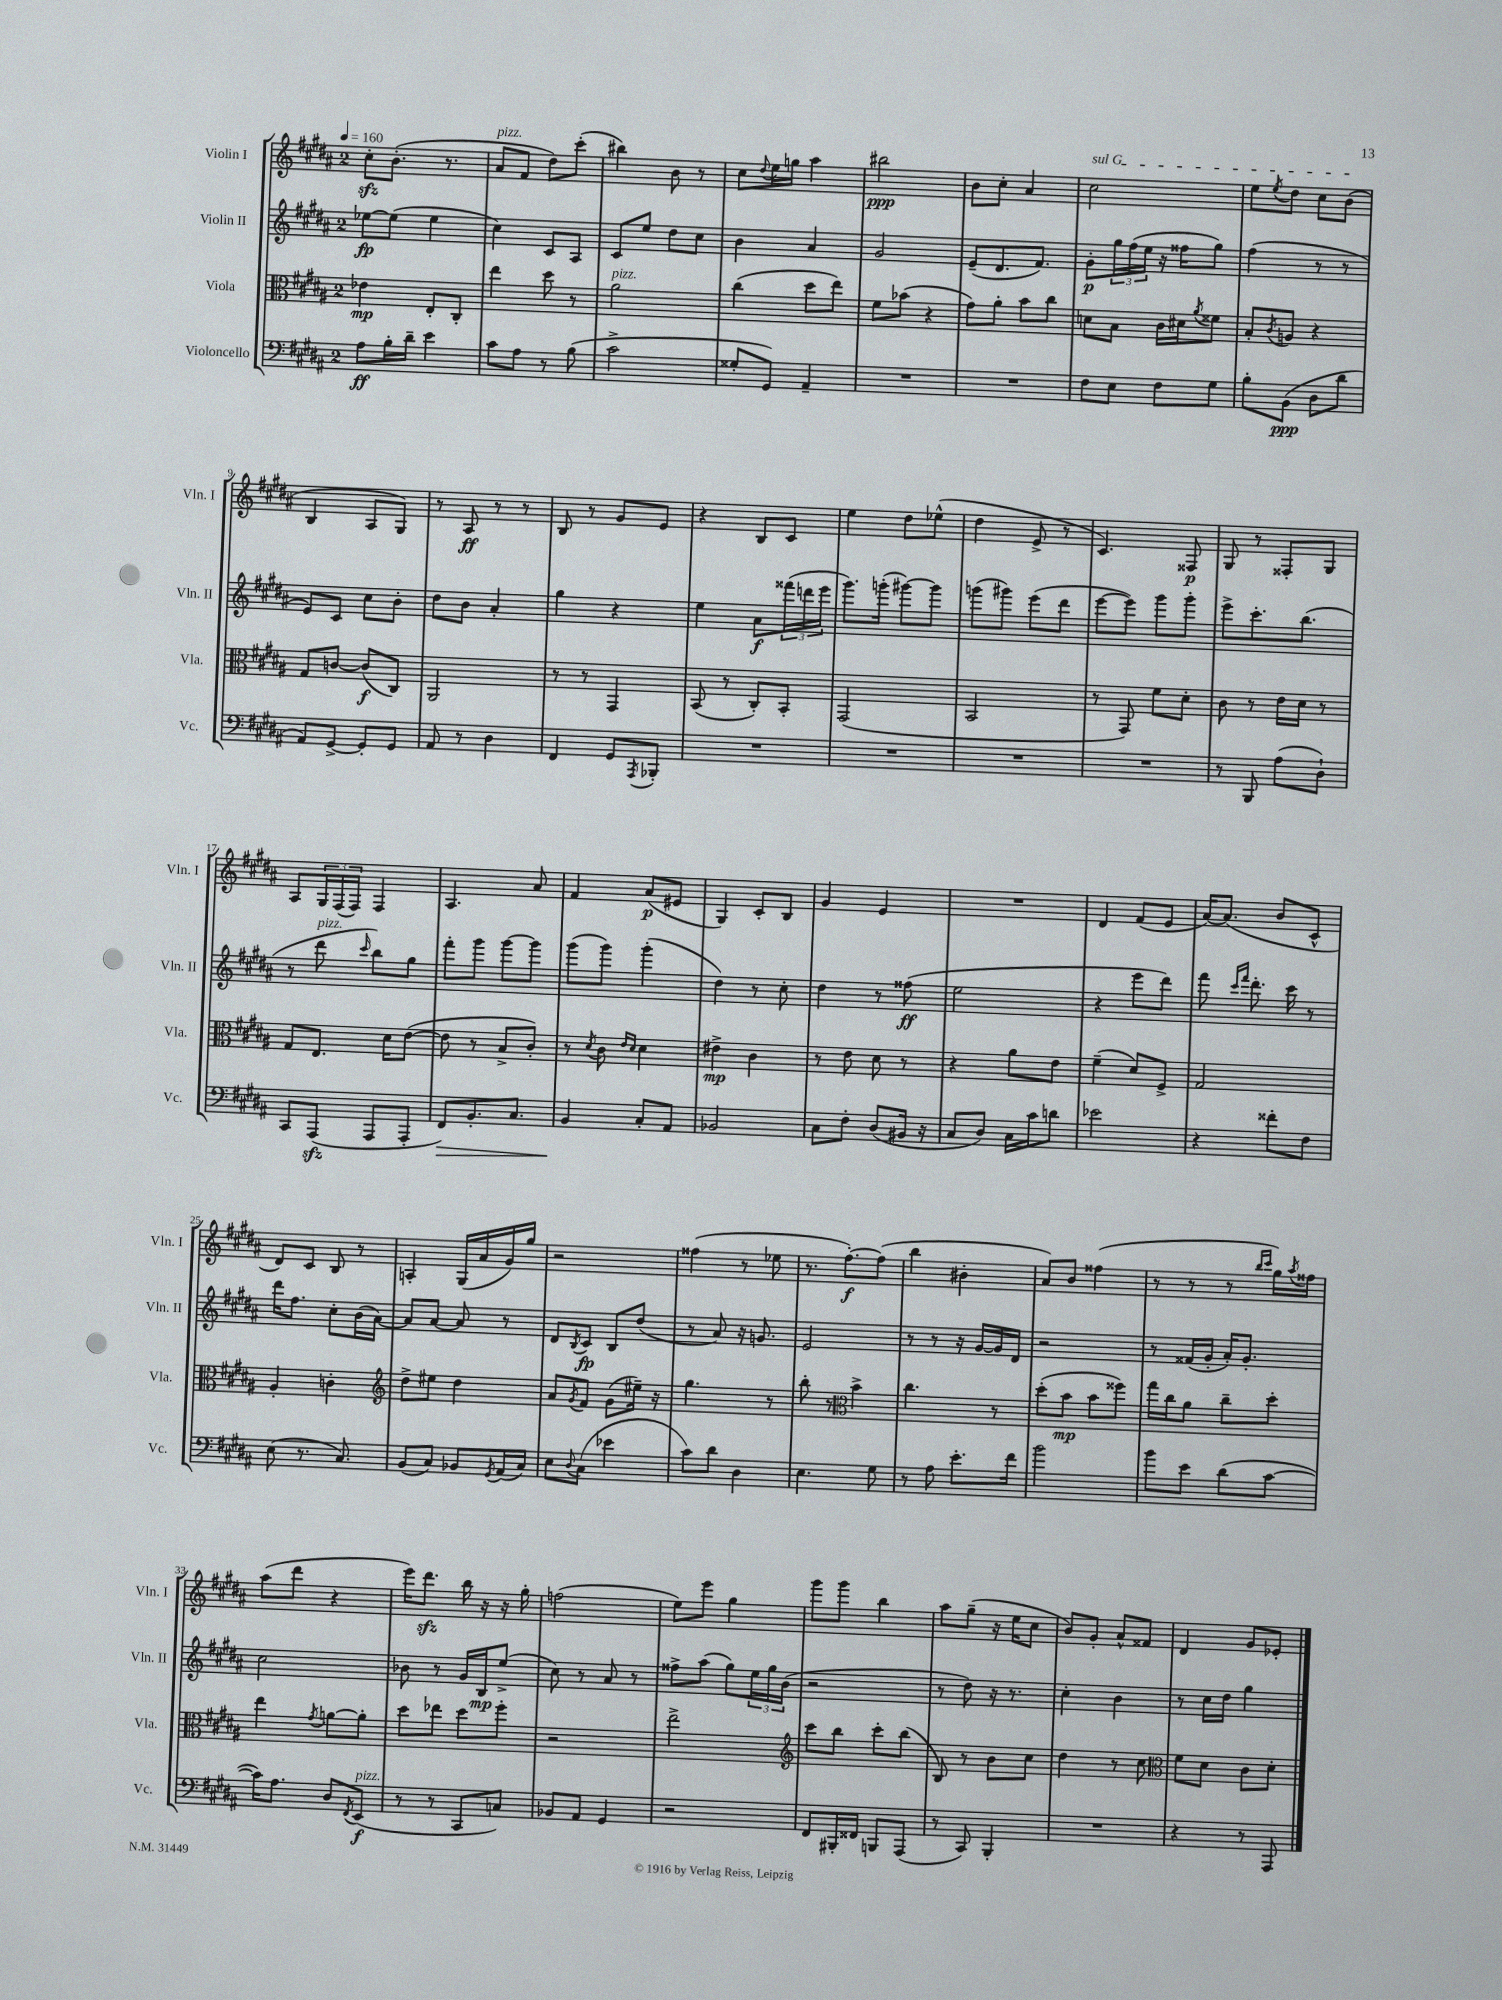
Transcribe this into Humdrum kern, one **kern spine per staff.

**kern	**kern	**kern	**kern
*staff4	*staff3	*staff2	*staff1
*clefF4	*clefC3	*clefG2	*clefG2
*k[f#c#g#d#a#]	*k[f#c#g#d#a#]	*k[f#c#g#d#a#]	*k[f#c#g#d#a#]
*M2/4	*M2/4	*M2/4	*M2/4
*MM160	*MM160	*MM160	*MM160
8A#	4e-	[8ee-	8cc#'
16B'	.	(8ee-]	(8.b'
16d#~	.	.	.
4e	8E'	4ee-	.
.	.	.	8.r
.	8C#'	.	.
=	=	=	=
8c#	4ee	4cc#)	8a#
8A#	.	.	8f#
8r	8dd#	8c#	8dd#)
(8B	8r	8A#	(8ccc#'
=	=	=	=
2c#^	2a#	8c#	4bb#)
.	.	8ee	.
.	.	8dd#	8b
.	.	8cc#	8r
=	=	=	=
8G##'	(4cc#	4b	8cc#
.	.	.	8qqdd#
8GG#)	.	.	16ee
.	.	.	16gg
4AA#~	8dd#	4a#	4aa#
.	8ee)	.	.
=	=	=	=
2r	8f#	2g#	2bb#
.	(8b-	.	.
.	4r	.	.
=	=	=	=
2r	8g#)	(8e~	8b
.	8a#'	8.d#	8cc#'
.	8b	.	4a#
.	.	8.f#)	.
.	8cc#	.	.
=	=	=	=
8F#	8d	8g#'	2cc#
8E	8B	24gg#	.
.	.	(24ff#	.
.	.	24ee	.
8F#	16c#	16r	.
.	16d#	16ff##	.
.	8qa#	.	.
8G#	8f##	8gg#)	.
=	=	=	=
8B'	8B'	(4ff#	8ee
.	8qc#	.	8qee
(8BB	8A	.	8dd#
8D#	4r	8r	8cc#
8d#	.	8r	(8b
=	=	=	=
8AA#)	8G#	8e)	4B
[8GG#^	[8c	8c#	.
8GG#']	(8c]	8cc#	8A#
8GG#	8C#)	8b'	8G#)
=	=	=	=
8AA#	2AA#	8dd#	8r
8r	.	8b	8A#
4D#	.	4a#'	8r
.	.	.	8r
=	=	=	=
4FF#	8r	4gg#	8B
.	8r	.	8r
8GG#	4GG#	4r	8g#
8qAAA#	.	.	.
8BBB-'	.	.	8e
=	=	=	=
2r	(8BB	4ee	4r
.	8r	.	.
.	8C#')	8a#	8B
.	8BB'	(24fff##	8c#
.	.	24ddd	.
.	.	24eee	.
=	=	=	=
2r	(2GG#	8.ggg#)	4ee
.	.	(16ggg'	.
.	.	[8ggg#)	8dd#
.	.	8ggg#]	(8ee-^^
=	=	=	=
2r	2BB	(8ggg	4dd#
.	.	8ggg#)	.
.	.	(8eee	8e^
.	.	8ddd#	8r
=	=	=	=
2r	8r	[8eee	4.c#)
.	8GG#)	8eee])	.
.	8f#	8ggg#	.
.	8d#'	8ggg#'	8F##
=	=	=	=
8r	8c#	8eee^	8G#
8BBB	8r	8.ccc#'	8r
(8A#	16e	.	8F##'
.	16d#	(8.bb	.
8D#`)	8r	.	8G#
=	=	=	=
8CC#	8G#	8r	8A#
(8AAA#	8.E	8ddd#	24G#
.	.	.	(24F#
.	.	.	24F#)
.	.	16qqccc#	.
8AAA#	.	8bb)	4F#
.	16d#	.	.
8AAA#'	([8e	8gg#	.
=	=	=	=
8FF#)	8e]	8fff#'	4.A#
8.BB'	8r	8ggg#	.
.	8B^	[8ggg#	.
8.C#	.	.	.
.	8c#')	8ggg#]	8a#
=	=	=	=
4BB	8r	(8ggg#	4f#
.	8qd#	.	.
.	8c#	8ggg#)	.
.	16qqe	.	.
.	16qqd#	.	.
8C#'	4d#	(4ggg#'	(8a#
8AA#	.	.	8e#
=	=	=	=
2BB-	4e#^	4dd#)	4G#)
.	4c#	8r	8c#'
.	.	8cc#'	8B
=	=	=	=
8C#	8r	4dd#	4g#
8F#'	8e	.	.
(8D#	8d#	8r	4e
16BB#	8r	(8ff##	.
16r	.	.	.
=	=	=	=
8C#	4r	2ee	2r
8D#)	.	.	.
16C#	8a#	.	.
16c#	.	.	.
8d	8e	.	.
=	=	=	=
2e-	(4f#~	4r	4d#
.	8d#)	8eee	(8f#
.	8F#^	8ddd#)	8e
=	=	=	=
4r	2G#	8fff#	[16a#)
.	.	.	(8.a#]
.	.	16qqccc#	.
.	.	16qqfff#	.
.	.	8.ddd#'	.
8f##'	.	.	8b
.	.	16ccc#	.
8F#	.	8r	8c#^^
=	=	=	=
(8E	4A#'	16ddd#	8d#)
.	.	8.ff#	.
8.r	.	.	8c#
.	4c'	8cc#'	8B
8.C#)	.	.	.
.	.	(16b	8r
.	.	[16a#)	.
=	=	=	=
*	*clefG2	*	*
(8BB	8dd#^	8a#]	4A'
8C#)	8ee#	[8a#	.
8BB-	4dd#	8a#]	(16G#
.	.	.	16a#
8qGG#	.	.	.
(16AA#	.	8r	16g#)
16C#)	.	.	16gg#
=	=	=	=
8E	8a#	8d#	2r
8qqD#	8qg#	8qB	.
(8C#	8f#	8c#	.
4e-	(8g#	8B	.
.	16ee#~)	(8dd#	.
.	16r	.	.
=	=	=	=
8c#)	4.gg#	8r	(4ff##
8d#	.	8a#)	.
4D#	.	16r	8r
.	.	8.g	.
.	8r	.	8ee-
=	=	=	=
4.E	8bb'	2e	8.r
.	8r	.	.
.	.	.	[8.ff#')
*	*clefC3	*	*
.	4b^	.	.
8G#	.	.	(8ff#]
=	=	=	=
8r	4.cc#	8r	4bb
8A#	.	8r	.
8.e'	.	16r	4b#'
.	.	[16g#	.
.	8r	16g#]	.
16f#	.	16d#	.
=	=	=	=
2b	(8dd#'	2r	8a#)
.	8b	.	8b
.	8b	.	(4ff##
.	8ff##)	.	.
=	=	=	=
8b	16gg#	8r	8r
.	16cc#	.	.
8e	8a#	(16f##	8r
.	.	16g#'	.
(8d#	8cc#~	16a#')	8r
.	.	8.g#'	.
.	.	.	16qqbb
.	.	.	16qqccc#
[8c#	8dd#'	.	16gg#)
.	.	.	8qaa#
.	.	.	16ff##
=	=	=	=
16c#])	4ee	2cc#	(8aa#
8.A#	.	.	.
.	.	.	8ddd#
.	8qg#	.	.
8D#	[8a	.	4r
8qFF#	.	.	.
(8EE	8a']	.	.
=	=	=	=
8r	8dd#	8b-	16eee)
.	.	.	8.ddd#
8r	8ee-	8r	.
8CC#	8dd#	16g#	16bb
.	.	16B	16r
8C)	8ff#'	(8ee^	16r
.	.	.	16gg#'
=	=	=	=
8BB-	2r	8cc#)	(2ff
8AA#	.	8r	.
4GG#	.	8a#	.
.	.	8r	.
=	=	=	=
2r	2ee^	8ff##^	8ee)
.	.	(8aa#	8eee
.	.	8gg#)	4gg#
.	.	24ee	.
.	.	24gg#	.
.	.	(24b	.
=	=	=	=
*	*clefG2	*	*
8FF#	8ccc#	2r	8ggg#
16BBB#'	8bb	.	8ggg#
16FF##	.	.	.
8BBB	8ccc#'	.	4bb
(8AAA#	(8bb	.	.
=	=	=	=
8r	8B)	8r	8aa#
8CC#)	8r	8dd#)	(8gg#~
4BBB'	8b	16r	16r
.	.	8.r	16ee
.	8cc#	.	8cc#
=	=	=	=
2r	4dd#	4cc#'	8b)
.	.	.	8g#'
.	8r	4b	8a#^^
.	8cc#	.	8f##
=	=	=	=
*	*clefC3	*	*
4r	8f#	8r	4d#
.	8d#	16cc#	.
.	.	16dd#	.
8r	8c#	4gg#	8g#
8AAA#	8d#'	.	8e-'
==	==	==	==
*-	*-	*-	*-
